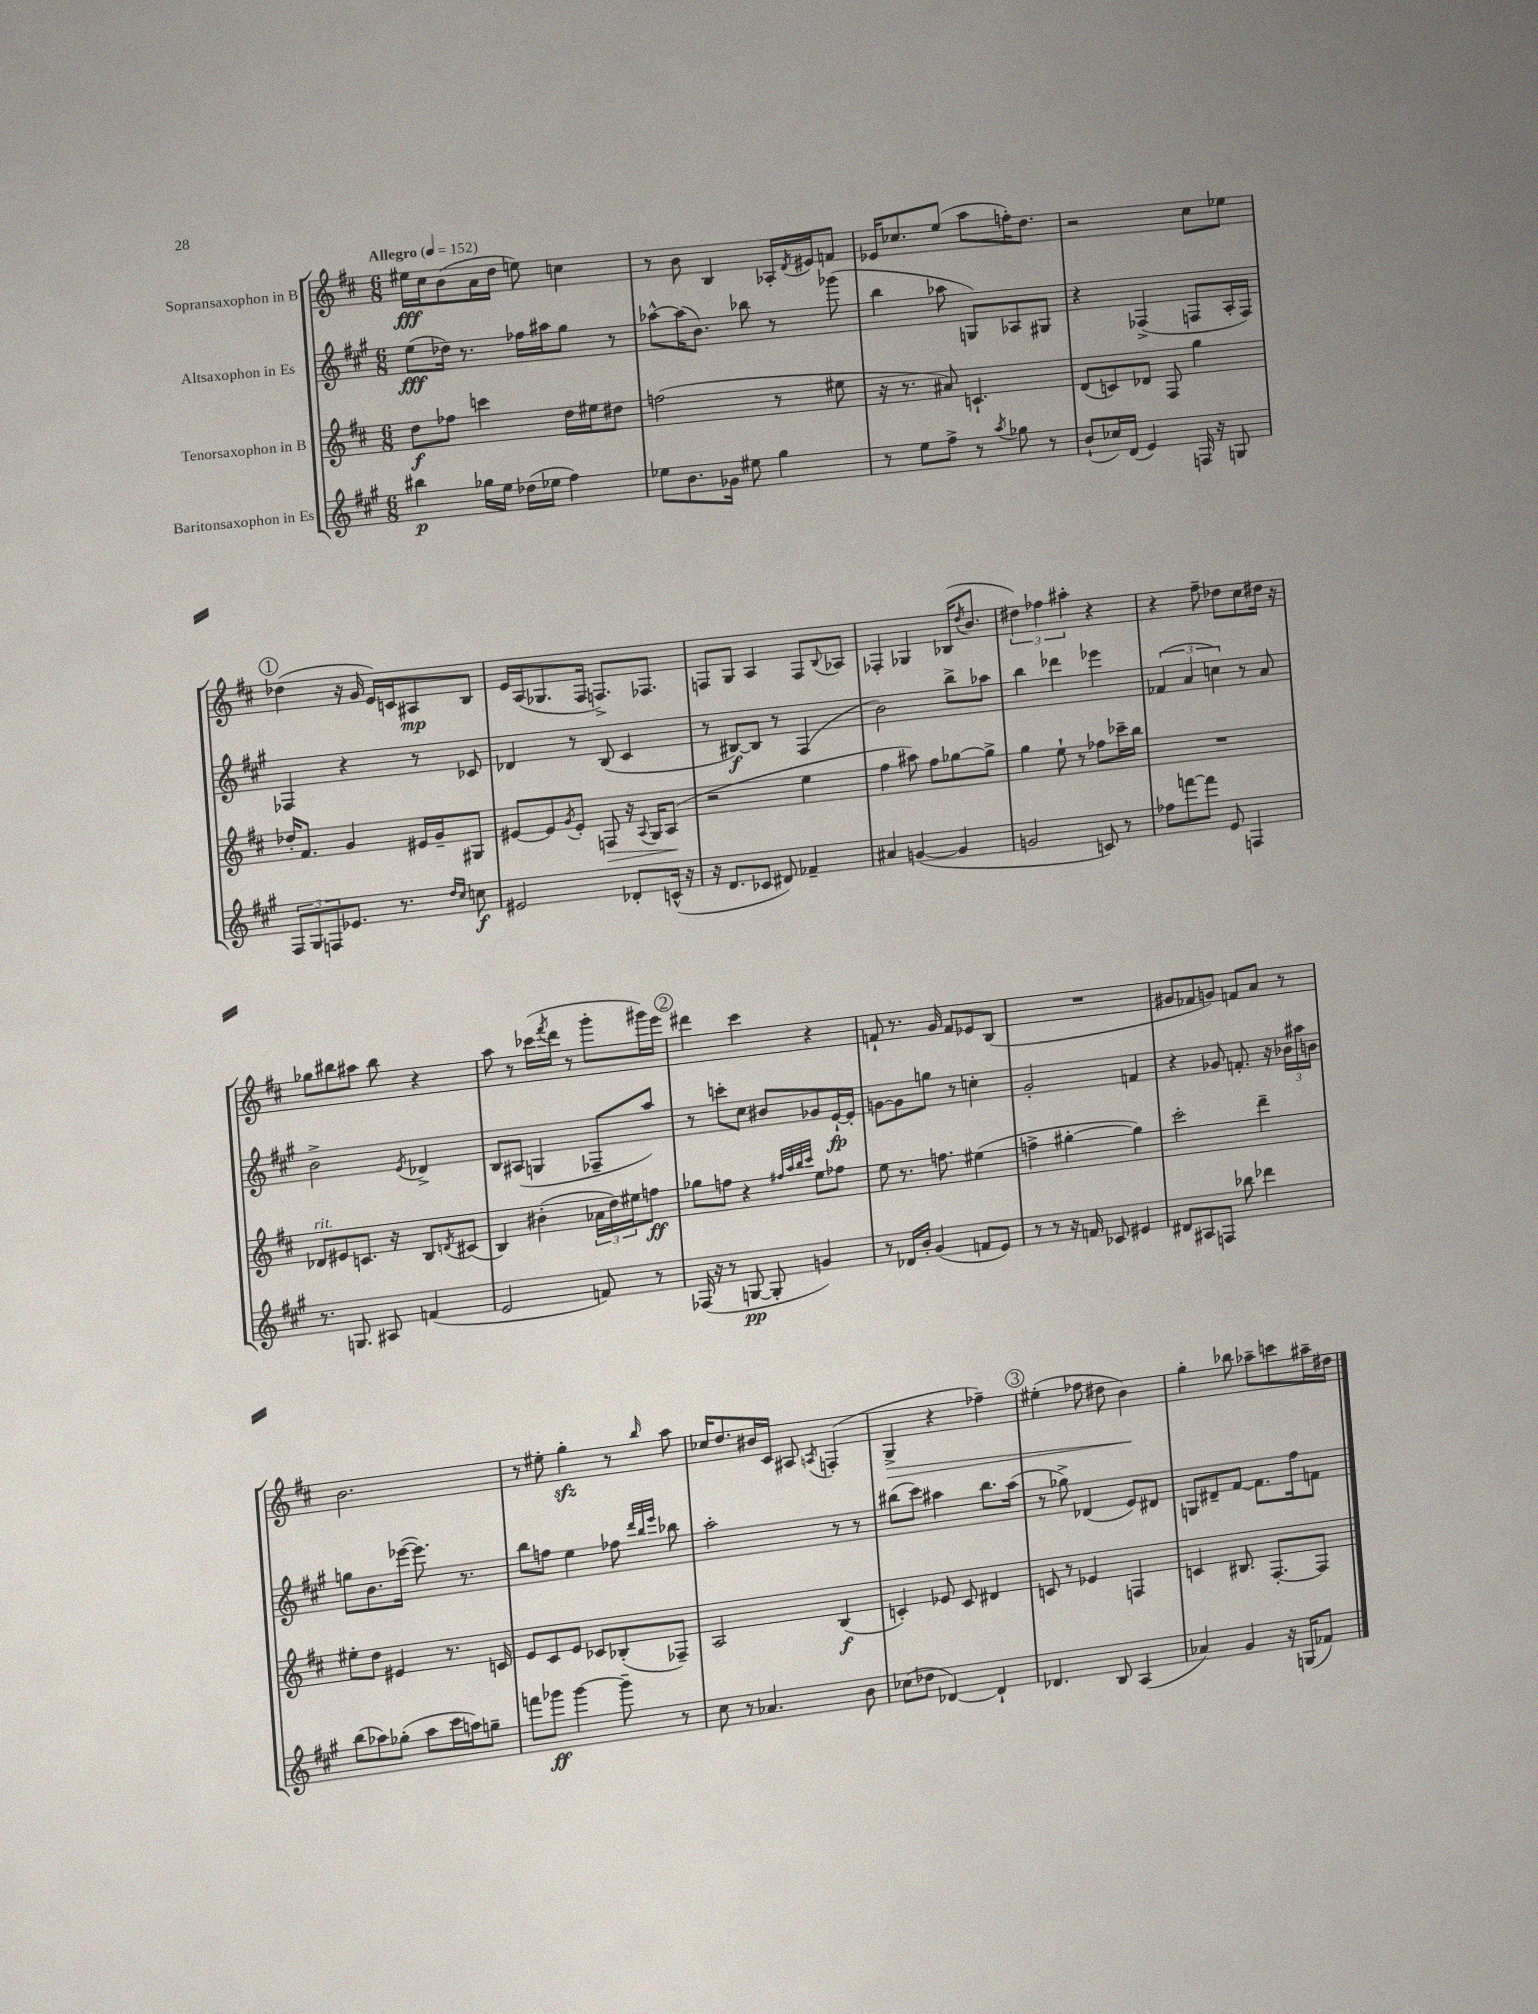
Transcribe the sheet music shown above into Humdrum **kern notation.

**kern	**dynam	**kern	**dynam	**kern	**dynam	**kern	**dynam
*part4	*part4	*part3	*part3	*part2	*part2	*part1	*part1
*staff4	*staff4	*staff3	*staff3	*staff2	*staff2	*staff1	*staff1
*I"Baritonsaxophon in Es	*	*I"Tenorsaxophon in B	*	*I"Altsaxophon in Es	*	*I"Sopransaxophon in B	*
*clefG2	*	*clefG2	*	*clefG2	*	*clefG2	*
*k[f#c#g#]	*	*k[f#c#]	*	*k[f#c#g#]	*	*k[f#c#]	*
*M6/8	*	*M6/8	*	*M6/8	*	*M6/8	*
*MM152	*	*MM152	*	*MM152	*	*MM152	*
=1	=1	=1	=1	=1	=1	=1	=1
!	!	!	!	!	!	!LO:TX:a:B:t=Allegro	!
4bb#X\	p	8dd\L	f	(8ee\L	fff	16ee#X\LL	fff
.	.	.	.	.	.	16cc#\J	.
.	.	8ff-X\J	.	16dd-X\Jk)	.	(8b\	.
.	.	.	.	8.r	.	.	.
16gg-X\LL	.	4cccn\	.	.	.	16a\L	.
16ee\JJ	.	.	.	.	.	16dd\JJ	.
(16dd-X\LL	.	.	.	16ff-X\LL	.	8een\)	.
16ee-X\JJ	.	.	.	16aa#X\J	.	.	.
4ff#\)	.	16dd\LL	.	8gg#\J	.	4ccn\	.
.	.	16ee#X\J	.	.	.	.	.
.	.	8dd#X\J	.	8r	.	.	.
=2	=2	=2	=2	=2	=2	=2	=2
8ee-X\L	.	(2ffn\	.	[8aa-X^^\L	.	8r	.
8.b\	.	.	.	(16aa-\K]	.	8b\	.
.	.	.	.	8.b\J)	.	.	.
.	.	.	.	.	.	4B/	.
16g-X\Jk	.	.	.	.	.	.	.
8ee#X\	.	.	.	8bb-X\	.	.	.
4gg#\	.	8r	.	8r	.	16A-X'/LL	.
.	.	.	.	.	.	8qd/	.
.	.	.	.	.	.	16e#X/J	.
.	.	8ee#X\	.	(8ggg-X\	.	8fn/J	.
=3	=3	=3	=3	=3	=3	=3	=3
8r	.	16r	.	4bb\	.	16e-X/KL	.
.	.	8.r	.	.	.	8.cc-X/	.
8ee\L	.	.	.	.	.	.	.
8ff#^\J	.	8a#X/)	.	8aa-X\	.	(8ee/J	.
8r	.	4.cn`/	.	8Gn/L)	.	8aa\L	.
8qaa/	.	.	.	.	.	.	.
8gg-X\	.	.	.	8A-X/	.	16ffn'\K)	.
.	.	.	.	.	.	8.dd\J	.
8r	.	.	.	8G#X/J	.	.	.
=4	=4	=4	=4	=4	=4	=4	=4
(8b`/L	.	(8d/L	.	4r	.	2r	.
16cc-X/L)	.	8cn/)	.	.	.	.	.
(16d/JJ	.	.	.	.	.	.	.
4e/)	.	8d-X/J	.	(4F-X^/	.	.	.
.	.	8F#/	.	.	.	.	.
16Fn/	.	4gg\	.	8Fn/L	.	8cc#\L	.
16r	.	.	.	.	.	.	.
8Gn/	.	.	.	16A'/L	.	8ee-X\J	.
.	.	.	.	16F/JJ)	.	.	.
!!LO:LB:g=z
!!LO:REH:place=s1:t=1
=5	=5	=5	=5	=5	=5	=5	=5
12F#/L	.	16dd-X'/KL	.	4F-X/	.	(4dd-X\	.
.	.	8.f#/J	.	.	.	.	.
12G#/	.	.	.	.	.	.	.
12Fn/	.	.	.	.	.	.	.
8.e-X/J	.	4g/	.	4r	.	16r	.
.	.	.	.	.	.	16g/	.
.	.	.	.	.	.	16e/LL)	.
8.r	.	.	.	.	.	16cn/J	.
.	.	16e#X/LL	.	8r	.	8A#X/	mp
.	.	16g~/J	.	.	.	.	.
16qqdd/LL	.	.	.	.	.	.	.
16qqcc#/JJ	.	.	.	.	.	.	.
8ccn\	f	8G#X/J	.	8c-X/	.	8B/J	.
=6	=6	=6	=6	=6	=6	=6	=6
2e#X/	.	[8e#X/L	.	4d-X/	.	16e/LL	.
.	.	.	.	.	.	(16A/J	.
.	.	8e#/]	.	.	.	8.G-X/	.
.	.	8qg/	.	.	.	.	.
.	.	8e#'/J	.	8r	.	.	.
.	.	.	.	.	.	16F#/Jk	.
!	!	!	!LO:HP:b	!	!	!	!
.	.	8Fn/	>	(8B/	.	8.Fn^/L)	.
8d-X'/L	.	16r	.	4c#/	.	.	.
.	.	8qqA/	.	.	.	.	.
.	.	16G/KL	.	.	.	8.F-X/J	.
(16cn^^/Jk	.	(8A/J	.	.	.	.	.
16r	.	.	.	.	.	.	.
.	.	.	]	.	.	.	.
=7	=7	=7	=7	=7	=7	=7	=7
16r	.	2r	.	8r	.	8Fn/L	.
8.d/L	.	.	.	.	.	.	.
.	.	.	.	[8B#X/L)	f	8G/J	.
8c-X/J	.	.	.	8B#/J]	.	4A/	.
8d#X/)	.	.	.	8r	.	.	.
4f-X~/	.	4ee\	.	(4F#/	.	8F/L	.
.	.	.	.	.	.	8qqB/	.
.	.	.	.	.	.	8A-X/J	.
=8	=8	=8	=8	=8	=8	=8	=8
4a#X/	.	4ff#\	.	2b\)	.	4F-X'/	.
([4gn/	.	8aa#X\)	.	.	.	4G-X/	.
.	.	8ff#\L	.	.	.	.	.
4g/]	.	[8gg-X\	.	8bb^\L	.	(16B-X/KL	.
.	.	.	.	.	.	8qdd/	.
.	.	.	.	.	.	8.b/J	.
.	.	8gg-^\J]	.	8aa-X\J	.	.	.
=9	=9	=9	=9	=9	=9	=9	=9
2gn/	.	4gg\	.	4bb\	.	6dd#X\)	.
.	.	.	.	.	.	6ff-X\	.
.	.	8ee`\	.	4ddd-X\	.	.	.
.	.	.	.	.	.	6aa#X'\	.
.	.	8r	.	.	.	.	.
8cn/)	.	8ff-X\L	.	4eee-X\	.	4r	.
8r	.	16ccc-X~\L	.	.	.	.	.
.	.	16bb\JJ	.	.	.	.	.
=10	=10	=10	=10	=10	=10	=10	=10
8ff-X\L	.	2.r	.	(6f-X/	.	4r	.
[8fffn\	.	.	.	.	.	.	.
.	.	.	.	6a/	.	.	.
8fff\J]	.	.	.	.	.	8ff#~\	.
.	.	.	.	6ccn\)	.	.	.
8e/	.	.	.	.	.	8dd-X\L	.
4Fn/	.	.	.	8r	.	8cc#\	.
.	.	.	.	8a/	.	16dd#X\Jk	.
.	.	.	.	.	.	16r	.
!!LO:LB:g=z
=11	=11	=11	=11	=11	=11	=11	=11
!	!	!LO:TX:a:i:t=rit.	!	!	!	!	!
8.r	.	8d-X/L	.	2b^\	.	8gg-X\L	.
.	.	8e#X/	.	.	.	8bb#X\	.
8.Gn/	.	.	.	.	.	.	.
.	.	8.cn/J	.	.	.	8aa#X\J	.
8A#X/	.	.	.	.	.	8bb#\	.
.	.	16r	.	.	.	.	.
.	.	.	.	8qe/	.	.	.
(4fn/	.	8B/L	.	4d-X^/	.	4r	.
.	.	8qdn/	.	.	.	.	.
.	.	(8c#X/J	.	.	.	.	.
=12	=12	=12	=12	=12	=12	=12	=12
2e/	.	4B/)	.	8B/L	.	8aa\	.
.	.	.	.	(8A#X/J	.	8r	.
.	.	(4b#X'\	.	4Gn/	.	(16ccc-X\LL	.
.	.	.	.	.	.	8qfff#/	.
.	.	.	.	.	.	16ddd\JJ	.
.	.	.	.	.	.	8r	.
8fn/)	.	24a-X\LL	.	8F-X~/L	.	8ggg'\L	.
.	.	24dd\)	.	.	.	.	.
.	.	24ee#X\J	.	.	.	.	.
8r	.	8ffn\J	ff	8aa/J)	.	16ggg#X\L)	.
.	.	.	.	.	.	16eee\JJ	.
!!LO:REH:place=s1:t=2
=13	=13	=13	=13	=13	=13	=13	=13
(16F-X/	.	8gg-X\L	.	8r	.	4ddd#X\	.
16r	.	.	.	.	.	.	.
8r	.	8ffn\J	.	8cccn'\L	.	.	.
[8Gn/	pp	4r	.	8cc#\J	.	4ccc#\	.
8G'/]	.	.	.	8b#X/L	.	.	.
.	.	32qqff#X/LLL	.	.	.	.	.
.	.	32qqaa/	.	.	.	.	.
.	.	32qqbb/	.	.	.	.	.
.	.	32qqccc#/JJJ	.	.	.	.	.
4gn/)	.	8ee\L	.	8g-X/	.	4r	.
.	.	8ff-X\J	.	[16e`/L	fp	.	.
.	.	.	.	16e'/JJ]	.	.	.
=14	=14	=14	=14	=14	=14	=14	=14
8r	.	8ee\	.	[8gn\L	.	8fn`/	.
16d-X/LL	.	8.r	.	8g\]	.	8.r	.
16b'/JJ	.	.	.	.	.	.	.
(4g#/	.	.	.	8ggn\J	.	.	.
.	.	8.ffn\	.	.	.	16g/	.
.	.	.	.	8r	.	8f/L	.
8fn/L	.	(4ee#X\	.	4ccn'\	.	8e-X/	.
8e/J)	.	.	.	.	.	(8B/J	.
=15	=15	=15	=15	=15	=15	=15	=15
8r	.	4ffn^\	.	2g#'/	.	2.r	.
8r	.	.	.	.	.	.	.
16r	.	[4gg#X'\	.	.	.	.	.
16fn/	.	.	.	.	.	.	.
8c-X/	.	.	.	.	.	.	.
4e#X/	.	4gg#\])	.	4fn/	.	.	.
=16	=16	=16	=16	=16	=16	=16	=16
8d#X/L	.	2ccc#'\	.	4r	.	8g#X/L	.
8A#X/	.	.	.	.	.	8f-X/	.
8Fn/J	.	.	.	8g-X/	.	8gn/J)	.
8bb-X\	.	.	.	8.fn'/	.	8fn/L	.
4ddd-X\	.	4ddd~\	.	.	.	8a/J	.
.	.	.	.	16r	.	.	.
.	.	.	.	24b-X\LL	.	8r	.
.	.	.	.	24aa#X\	.	.	.
.	.	.	.	24bn\JJ	.	.	.
!!LO:LB:g=z
=17	=17	=17	=17	=17	=17	=17	=17
(8bb\L	.	8ee#X'\L	.	8ggn\L	.	2.b\	.
8aa-X\)	.	8dd\J	.	8.b\	.	.	.
(8gg-X'\J	.	4e#X/	.	.	.	.	.
.	.	.	.	([16eee-X\Jk	.	.	.
8aa-\L	.	.	.	8.eee-\])	.	.	.
16ccc#\L	.	8.r	.	.	.	.	.
16aan\J)	.	.	.	8.r	.	.	.
8ggn~\J	.	.	.	.	.	.	.
.	.	16cn/	.	.	.	.	.
=18	=18	=18	=18	=18	=18	=18	=18
8fffn\L	.	8e/L	.	8bb\L	.	8r	.
8ggg-X\J	ff	8c#/	.	8ffn\J	.	8ee#X'\	.
[4ggg-\	.	8e/J	.	4ee\	.	4ggzz'\	.
.	.	8c-X/L	.	.	.	.	.
8ggg-~\]	.	(8B-X'/	.	8ff-X\	.	8r	.
.	.	.	.	32qqddd/LLL	.	.	.
.	.	.	.	32qqbb/	.	.	.
.	.	.	.	32qqeee/JJJ	.	16qqbb/	.
8r	.	8F-X~/J)	.	8bb-X\	.	8aa\	.
=19	=19	=19	=19	=19	=19	=19	=19
8cc#\	.	2A/	.	2aa'\	.	16cc-X/KL	.
.	.	.	.	.	.	8.dd/	.
8r	.	.	.	.	.	.	.
4.a-X/	.	.	.	.	.	16b#X/L	.
.	.	.	.	.	.	16c#/JJ	.
.	.	.	.	.	.	8A#X/	.
.	.	.	.	.	.	8qAn/	.
.	.	(4B/	f	8r	.	(4Fn'/	.
8b\	.	.	.	8r	.	.	.
=20	=20	=20	=20	=20	=20	=20	=20
!	!	!	!	!	!	!	!LO:HP:b
(8cc-X\L	.	4cn'/)	.	(8bb#X\L	.	4G^/	>
8dd-X\J	.	.	.	8ccc#\J)	.	.	.
[4d-X/)	.	8e-X/	.	4aa#X\	.	4r	.
.	.	8c/	.	.	.	.	.
4d-`/]	.	4d#X/	.	8.bb#\L	.	4ff-X~\)	.
.	.	.	.	(16aa#\Jk	.	.	.
!!LO:REH:place=s1:t=3
=21	=21	=21	=21	=21	=21	=21	=21
4.d-X/	.	8cn/	.	8r	.	(4ee#X'\	.
.	.	8r	.	8gg-X^\)	.	.	.
.	.	4e-X/	.	(4d-X/	.	8ff-X\	.
8B/	.	.	.	.	.	8dd#X\	.
(4A/	.	4Fn/	.	8e/L)	.	4b\)	.
.	.	.	.	8d#X/J	.	.	.
.	.	.	.	.	.	.	]
=22	=22	=22	=22	=22	=22	=22	=22
4a-X/)	.	4cn/	.	8Gn/L	.	4gg'\	.
.	.	.	.	8d#X~/	.	.	.
4g#/	.	8.B#X/	.	[8f#/J	.	8bb-X\	.
.	.	.	.	8.f#\L]	.	8aa-X~\L	.
.	.	[8.F#'/L	.	.	.	.	.
16r	.	.	.	.	.	8cccn\	.
(16Gn/KL	.	.	.	16ff#\k	.	.	.
8f-X/J)	.	8F#/J]	.	8fn\J	.	16aa#X~\L	.
.	.	.	.	.	.	16dd#X\JJ	.
==	==	==	==	==	==	==	==
*-	*-	*-	*-	*-	*-	*-	*-
